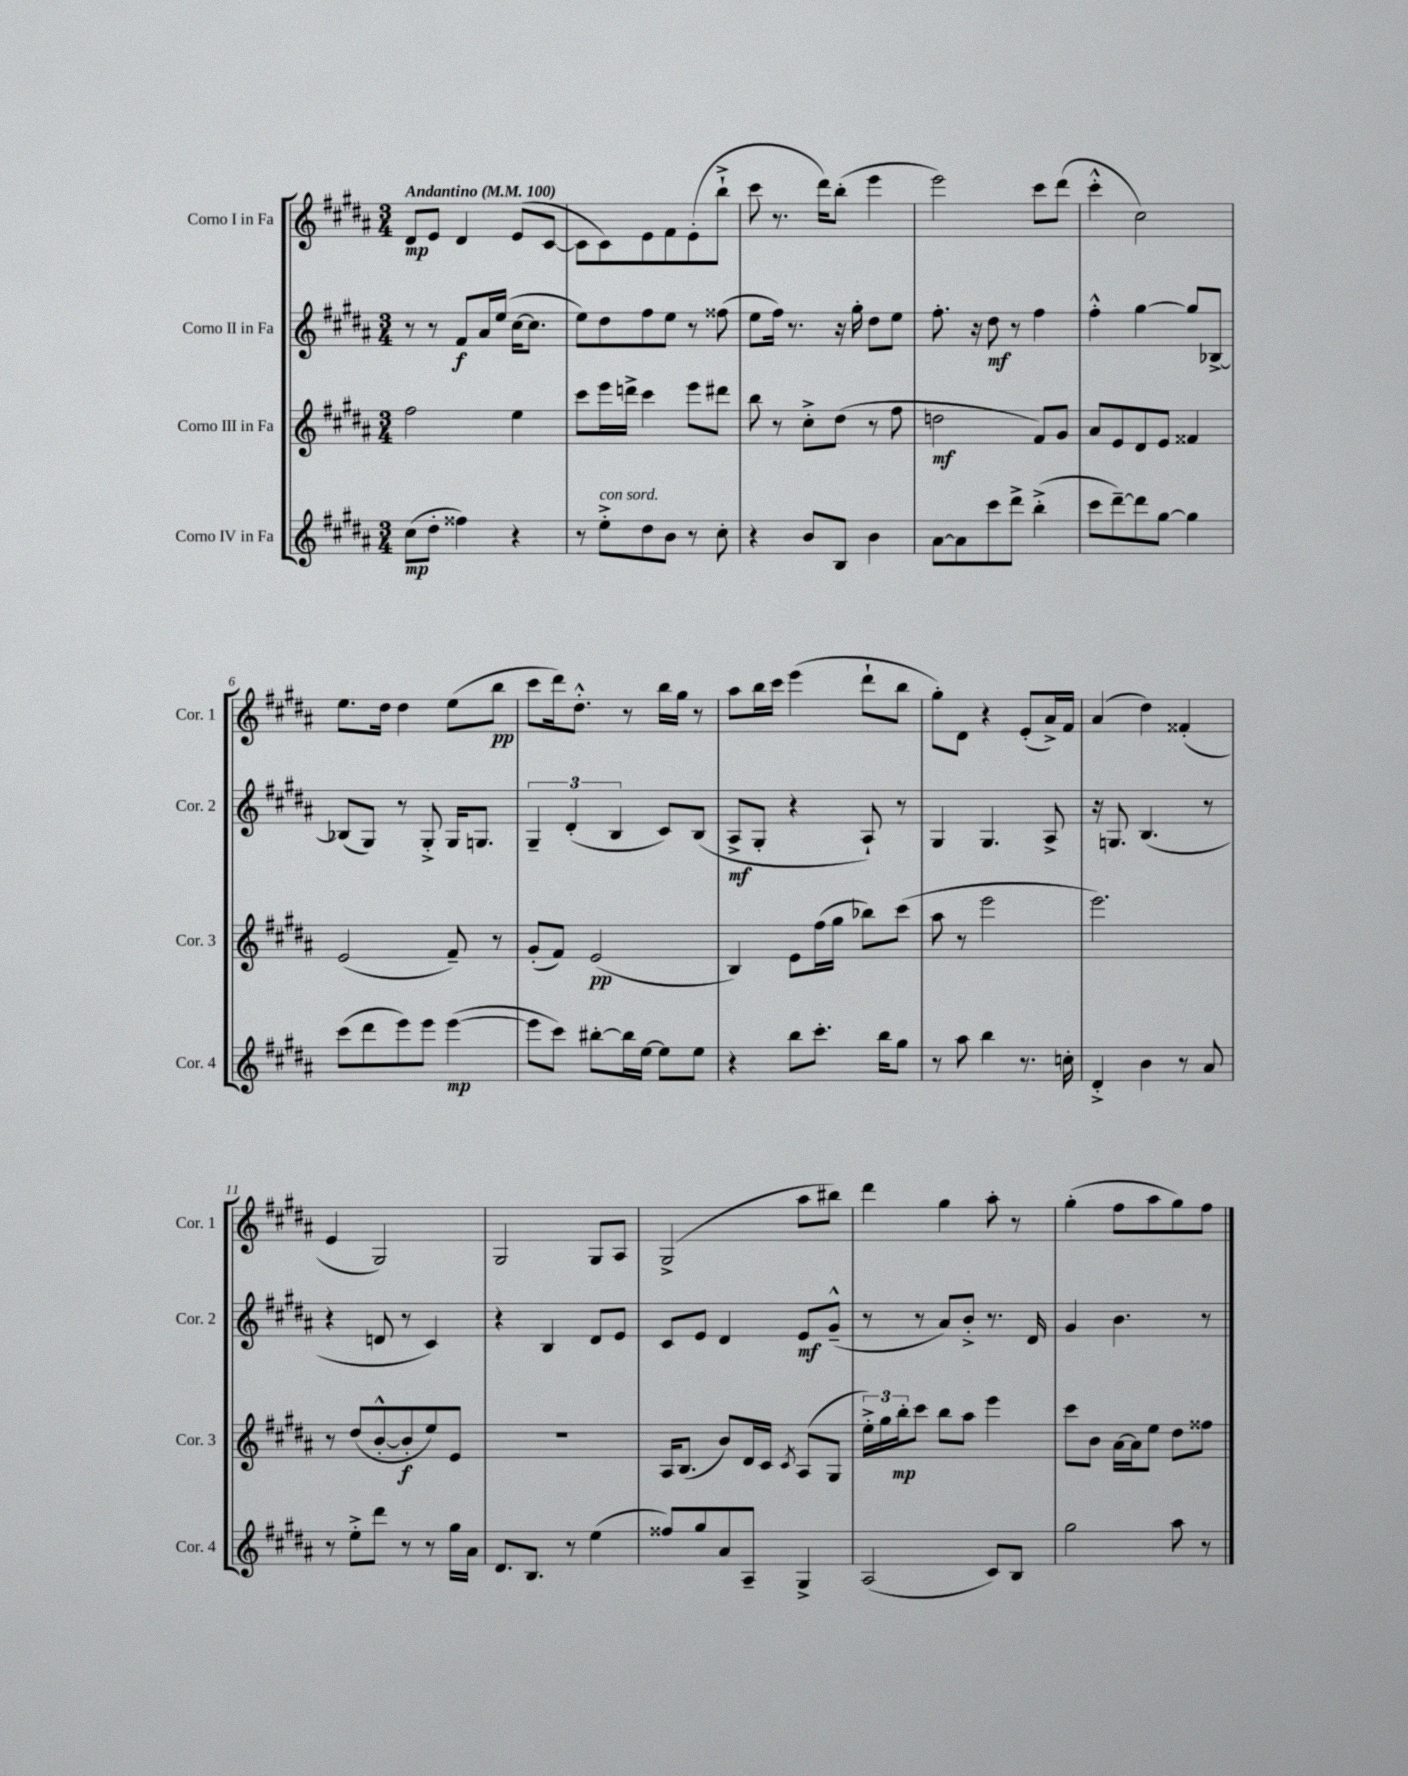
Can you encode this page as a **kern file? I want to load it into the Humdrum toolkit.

**kern	**dynam	**kern	**dynam	**kern	**dynam	**kern	**dynam
*part4	*part4	*part3	*part3	*part2	*part2	*part1	*part1
*staff4	*staff4	*staff3	*staff3	*staff2	*staff2	*staff1	*staff1
*I"Corno IV in Fa	*	*I"Corno III in Fa	*	*I"Corno II in Fa	*	*I"Corno I in Fa	*
*I'Cor. 4	*	*I'Cor. 3	*	*I'Cor. 2	*	*I'Cor. 1	*
*clefG2	*	*clefG2	*	*clefG2	*	*clefG2	*
*k[f#c#g#d#a#]	*	*k[f#c#g#d#a#]	*	*k[f#c#g#d#a#]	*	*k[f#c#g#d#a#]	*
*M3/4	*	*M3/4	*	*M3/4	*	*M3/4	*
*MM100	*	*MM100	*	*MM100	*	*MM100	*
=1	=1	=1	=1	=1	=1	=1	=1
!	!	!	!	!	!	!LO:TX:a:B:t=Andantino	!
(8cc#\L	mp	2ff#\	.	8r	.	8d#/L	mp
8dd#'\J	.	.	.	8r	.	8e/J	.
4ff##X\)	.	.	.	8f#/L	f	4d#/	.
.	.	.	.	16a#/L	.	.	.
.	.	.	.	(16ee/JJ	.	.	.
4r	.	4ee\	.	[16cc#\KL	.	(8e/L	.
.	.	.	.	8.cc#\J]	.	.	.
.	.	.	.	.	.	[8c#/J	.
=2	=2	=2	=2	=2	=2	=2	=2
8r	.	8ccc#\L	.	8ee\L)	.	8c#\L]	.
!LO:TX:a:i:t=con sord.	!	!	!	!	!	!	!
8ee'^\L	.	16eee\L	.	8dd#\	.	8c#\)	.
.	.	16dddn^\JJ	.	.	.	.	.
8dd#\	.	4ccc#\	.	8ff#\	.	8e\	.
8b\J	.	.	.	8ee\J	.	8f#\	.
8r	.	8eee\L	.	8r	.	(8e'\	.
8cc#'\	.	8ddd#X\J	.	(8ff##X\	.	8bb`^\J	.
=3	=3	=3	=3	=3	=3	=3	=3
4r	.	8bb\	.	8ee\L	.	8ccc#\	.
.	.	8r	.	16ff#\Jk)	.	8.r	.
.	.	.	.	8.r	.	.	.
8b/L	.	8cc#'^\L	.	.	.	.	.
.	.	.	.	.	.	16ddd#\KL)	.
8B/J	.	(8dd#\J	.	16r	.	(8bb'\J	.
.	.	.	.	16gg#'\	.	.	.
4b\	.	8r	.	8dd#\L	.	4eee\	.
.	.	8ff#\	.	8ee\J	.	.	.
=4	=4	=4	=4	=4	=4	=4	=4
[8a#\L	.	2ddn\	mf	8.ff#'\	.	2eee\)	.
8a#\]	.	.	.	.	.	.	.
.	.	.	.	16r	.	.	.
8ccc#\	.	.	.	8dd#\	mf	.	.
8ddd#^\J	.	.	.	8r	.	.	.
(4bb'^\	.	8f#/L)	.	4ff#\	.	8ccc#\L	.
.	.	8g#/J	.	.	.	(8ddd#\J	.
=5	=5	=5	=5	=5	=5	=5	=5
8ccc#\L	.	8a#/L	.	4ff#'^^\	.	4ccc#'^^\	.
[8ddd#~\)	.	8e/	.	.	.	.	.
8ddd#\]	.	8d#/	.	[4gg#\	.	2cc#\)	.
[8gg#\J	.	8e/J	.	.	.	.	.
4gg#\]	.	4f##X/	.	8gg#/L]	.	.	.
.	.	.	.	[8B-X^/J	.	.	.
!!LO:LB:g=z
=6	=6	=6	=6	=6	=6	=6	=6
(8ccc#\L	.	(2e/	.	(8B-X/L]	.	8.ee\L	.
8ddd#\	.	.	.	8G#/J)	.	.	.
.	.	.	.	.	.	16dd#\Jk	.
8eee\)	.	.	.	8r	.	4dd#\	.
8eee\J	.	.	.	8G#'^/	.	.	.
([4eee\	mp	8f#~/)	.	16G#/KL	.	(8ee\L	.
.	.	.	.	8.Gn/J	.	.	.
.	.	8r	.	.	.	8bb\J	pp
=7	=7	=7	=7	=7	=7	=7	=7
8eee\L]	.	(8g#'/L	.	6G#~/	.	8ccc#\L	.
8ccc#\J)	.	8f#/J)	.	.	.	16ddd#\k)	.
.	.	.	.	(6d#'/	.	.	.
.	.	.	.	.	.	8.dd#'^^\J	.
[8bb#X'\L	.	(2e/	pp	.	.	.	.
.	.	.	.	6B/	.	.	.
16bb#\L]	.	.	.	.	.	8r	.
[16ee\JJ	.	.	.	.	.	.	.
8ee\L]	.	.	.	8c#/L)	.	16bb\LL	.
.	.	.	.	.	.	16gg#\JJ	.
8ee\J	.	.	.	(8B/J	.	8r	.
=8	=8	=8	=8	=8	=8	=8	=8
4r	.	4B/)	.	8A#^/L	mf	8aa#\L	.
.	.	.	.	8G#'/J	.	16bb\L	.
.	.	.	.	.	.	16ccc#\JJ	.
8bb\L	.	8e\L	.	4r	.	(4eee\	.
8.ccc#'\J	.	(16ff#\L	.	.	.	.	.
.	.	16gg#\JJ	.	.	.	.	.
.	.	8bb-X\L)	.	8A#`/)	.	8ddd#`\L	.
16bb\KL	.	.	.	.	.	.	.
8gg#\J	.	(8ccc#\J	.	8r	.	8bb\J	.
=9	=9	=9	=9	=9	=9	=9	=9
8r	.	8aa#\	.	4G#/	.	8gg#'\L)	.
8aa#\	.	8r	.	.	.	8d#\J	.
4bb\	.	2eee\	.	4.G#/	.	4r	.
8.r	.	.	.	.	.	(8e'/L	.
.	.	.	.	8A#^/	.	16a#^/L)	.
16ccn'\	.	.	.	.	.	16f#/JJ	.
=10	=10	=10	=10	=10	=10	=10	=10
4d#'^/	.	2.eee\)	.	16r	.	(4a#/	.
.	.	.	.	8.Gn/	.	.	.
4b\	.	.	.	(4.B/	.	4dd#\)	.
8r	.	.	.	.	.	(4f##X'/	.
8a#/	.	.	.	8r	.	.	.
!!LO:LB:g=z
=11	=11	=11	=11	=11	=11	=11	=11
8r	.	8r	.	4r	.	4e/	.
8ee'^\L	.	(8dd#/L	.	.	.	.	.
8ddd#\J	.	[8b'^^/	.	8dn/	.	2G#/)	.
8r	.	8b'/]	f	8r	.	.	.
8r	.	8ee/)	.	4c#/)	.	.	.
16gg#\LL	.	8e/J	.	.	.	.	.
16a#\JJ	.	.	.	.	.	.	.
=12	=12	=12	=12	=12	=12	=12	=12
8.d#/L	.	2.r	.	4r	.	2G#/	.
8.B/J	.	.	.	.	.	.	.
.	.	.	.	4B/	.	.	.
8r	.	.	.	.	.	.	.
(4ee\	.	.	.	8d#/L	.	8G#/L	.
.	.	.	.	8e/J	.	8A#/J	.
=13	=13	=13	=13	=13	=13	=13	=13
8ff##X/L)	.	16A#/KL	.	8c#/L	.	(2G#^/	.
.	.	(8.B/J	.	.	.	.	.
8gg#/	.	.	.	8e/J	.	.	.
8a#/	.	8b/L)	.	4d#/	.	.	.
8A#~/J	.	16d#/L	.	.	.	.	.
.	.	16c#/JJ	.	.	.	.	.
.	.	8qc#/	.	.	.	.	.
4G#^/	.	(8A#/L	.	8e/L	mf	8aa#\L	.
.	.	8G#/J	.	(8g#~^^/J	.	8bb#X\J)	.
=14	=14	=14	=14	=14	=14	=14	=14
(2A#/	.	24ee'^\LL)	.	8r	.	4ddd#\	.
.	.	24gg#\	.	.	.	.	.
.	.	24bb'\J	mp	.	.	.	.
.	.	8ccc#\J	.	8r	.	.	.
.	.	8bb\L	.	8a#/L)	.	4gg#\	.
.	.	8aa#\J	.	8b'^/J	.	.	.
8c#/L)	.	4eee\	.	8.r	.	8aa#'\	.
8B/J	.	.	.	.	.	8r	.
.	.	.	.	16d#/	.	.	.
=15	=15	=15	=15	=15	=15	=15	=15
2gg#\	.	8ccc#\L	.	4g#/	.	(4gg#'\	.
.	.	8b\J	.	.	.	.	.
.	.	[16a#\LL	.	4.b\	.	8ff#\L	.
.	.	16a#\J]	.	.	.	.	.
.	.	8ee\J	.	.	.	8aa#\	.
8aa#\	.	8dd#\L	.	.	.	8gg#\)	.
8r	.	8ff##X\J	.	8r	.	8ff#\J	.
==	==	==	==	==	==	==	==
*-	*-	*-	*-	*-	*-	*-	*-
